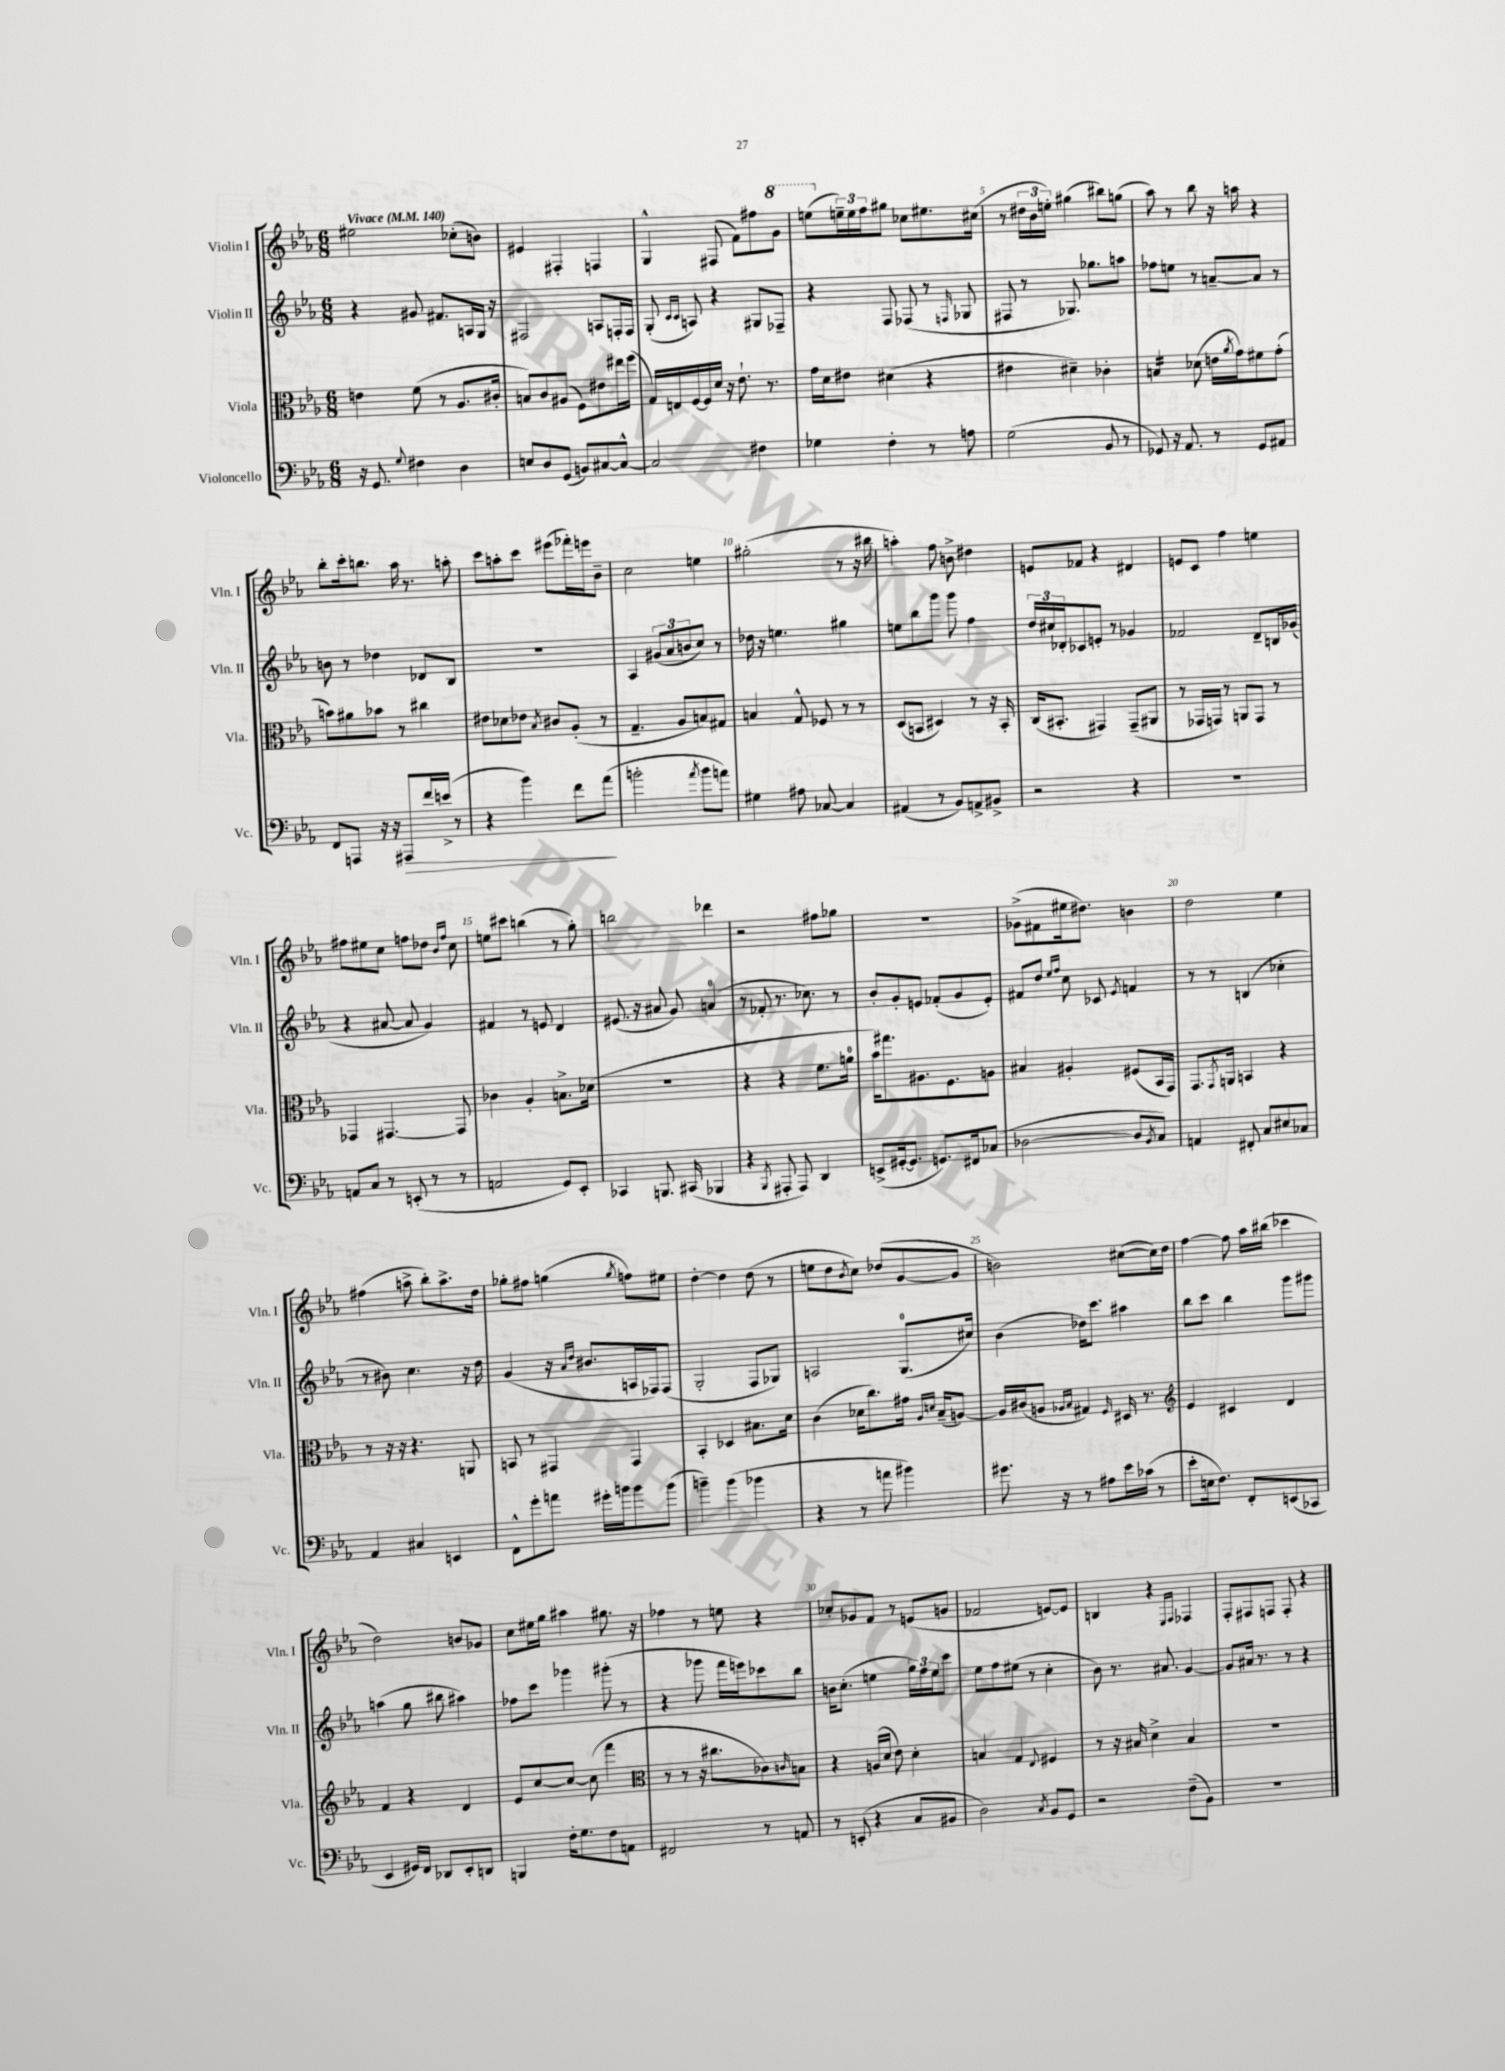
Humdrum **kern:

**kern	**kern	**kern	**kern
*staff4	*staff3	*staff2	*staff1
*clefF4	*clefC3	*clefG2	*clefG2
*k[b-e-a-]	*k[b-e-a-]	*k[b-e-a-]	*k[b-e-a-]
*M6/8	*M6/8	*M6/8	*M6/8
*MM140	*MM140	*MM140	*MM140
16r	4e	4r	2ee#
8.GG	.	.	.
8qqG	.	.	.
4F#	(8f	8g#	.
.	8r	8.f#	.
4D	8.A-	.	(8cc-'
.	.	16A	.
.	.	16G	8b)
.	16c#'	16r	.
=	=	=	=
8E	8B)	2F#	4e#
8D	8c	.	.
(8GG	(8A#	.	4F#'
8BB)	8F)	.	.
[8C#	8e#	8A	4F
8C#^^_	16ee#	16F'	.
.	(16ff	16F	.
=	=	=	=
2C#]	16G)	(8G'	4G^^
.	16E	.	.
.	.	16qqc	.
.	.	16qqc	.
.	[16F	8A)	.
.	16F]	.	.
.	16d	4r	(8F#
.	16r	.	.
.	8.e-`	.	8f)
4F#	.	8G#	8ff#
.	8.r	.	.
.	.	8F-~	8gg
=	=	=	=
4G-	16g	4r	(8eee
.	16d	.	.
.	8e#	.	24ee~)
.	.	.	24ee
.	.	.	24ff
4F'	(4d#	8F	8gg#
.	.	(8F-	8cc-
8r	4r	8r	8.ee#
.	.	16qqF	.
8A	.	8G-	.
.	.	.	(16cc#
=	=	=	=
(2G	4e#	8F#	8r
.	.	8r	24dd#
.	.	.	24b-
.	.	.	24ee')
.	4d#~)	8.G-)	(4gg#
.	.	8.gg-	.
8BB-	4c-'	.	8bb#)
8r	.	8aa	(8gg
=	=	=	=
8GG-)	4B	8ff-	8aa-)
16r	.	8ee	8r
8.AA-	.	.	.
.	(8d-	8r	8bb-
8r	16e	[8a~	16r
.	8qa-	.	.
.	16g)	.	16aa
8GG-	8f#	8a]	4r
8AA#	(8g'	8r	.
=	=	=	=
8FF	8b)	8b	8bb-'
8AAA	8a#	8r	16ccc'
.	.	.	8.bb
16r	8b-	4dd-	.
16r	.	.	.
8AAA#	8r	.	16aa-
.	.	.	8.r
16f	4cc#	8d-	.
(16e^	.	.	.
8r	.	8B-	8aa'
=	=	=	=
4r	8e#	2.r	8ccc
.	8d-	.	8aa'
4b-)	8e-	.	8ccc
.	8qB-	.	.
.	8c#	.	(8eee#
8f	(8A-'	.	16fff-')
.	.	.	16eee
(8a-	8r	.	8b-~
=	=	=	=
2b'	4.G~	4A-	2cc
.	.	(12g#	.
.	.	12a-	.
.	8A-	.	.
.	.	12b	.
8qa-	.	.	.
8b	8B)	8cc)	4ee
8a)	8G#	8r	.
=	=	=	=
4G#	4B	16dd-	(2gg#'
.	.	16r	.
.	.	4.ee	.
8A#	8G^^	.	.
[8C-	8F-	.	.
4C-]	8r	4gg#	8r
.	8r	.	16r
.	.	.	16bb#
=	=	=	=
(4AA#	(8D	8ee	4aa')
.	8BB	8bb-	.
8r	4D#)	8ggg	8ff
8BB-)	.	8ggg	8b^
8AA^	8r	4ff	4dd#
8BB#^	16r	.	.
.	16BB'	.	.
=	=	=	=
2r	(16C	24dd	8e
.	.	24cc#	.
.	8.BB#'	.	.
.	.	24d-'	.
.	.	8c-	8f-
.	4GG#)	8e'	4r
.	.	8r	.
4r	(8GG#~	4g-	4d#
.	8AA#	.	.
=	=	=	=
2.r	8r	2f-	8e
.	16GG-	.	8c
.	16GG)	.	.
.	8r	.	4ff
.	8AA	.	.
.	8GG	8d~	4ee
.	8r	16B	.
.	.	(16g-	.
=	=	=	=
8AA	4GG-	4r	8ff#
8C	.	.	8ee#
8r	[4.GG#	[8a#	8cc
(8EE'	.	8a#]	8ff
8r	.	4g)	8dd-
.	.	.	16qqb-
.	.	.	16qqff
8r	8GG#]	.	8cc
=	=	=	=
2AA	4c-	4f#	8ee
.	.	.	8ccc#
.	4A-'	8r	(4bb
.	.	8e	.
8GG)	8.B^	4d	8r
8EE-'	.	.	8gg')
.	(16d-	.	.
=	=	=	=
4CC-	2.r	(8.e#	2bb
.	.	16r	.
8.BBB	.	8a#	.
.	.	8g)	.
(16CC#	.	.	.
4BBB-	.	(4a	4ddd-
=	=	=	=
4r	4r	8r	2r
.	.	8f-'	.
8qBBB-	.	.	.
8AAA#'	4r	8.r	.
8AAA#)	.	.	.
.	.	8.cc-)	.
4DD	8.f	.	8ff#
.	.	8r	8gg-
.	16a	.	.
=	=	=	=
(8EE^	16b-)	8b-'	2.r
.	8.gg#	.	.
[16GG#'	.	8g'	.
8.GG#]	.	.	.
.	8.A#	8e	.
8.GG)	.	(8f-'	.
.	8.F	.	.
.	.	8g	.
16FF#	.	.	.
(8C-	8A	8e')	.
=	=	=	=
[2D-	4B#	8f#	(8g-^
.	.	8dd	8f#
.	.	16qqee-	.
.	.	16qqff	.
.	4A#'	8cc	16ee#
.	.	.	8.dd#)
.	.	8c-	.
.	.	8qe-	.
8D-]	(8F#	4f	4b
8qBB-	.	.	.
8C)	16BB-	.	.
.	16GG)	.	.
=	=	=	=
4AA	8.GG	8r	2dd
.	.	8r	.
.	8qGG	.	.
.	16AA	.	.
8FF#'	4BB	(4B	.
8C	.	.	.
8E#	4r	4cc-'	4ee-
8C-	.	.	.
=	=	=	=
4AA-	8r	8r	(4ff#
.	16r	8b#)	.
.	16r	.	.
4C#	4.r	4.cc	8aa^
.	.	.	8bb-')
4EE	.	.	8.aa^
.	8AA	16r	.
.	.	16dd	16dd
=	=	=	=
8FF^^	8BB	(4g	8gg-'
8g'	8r	.	8ff#
8a	4GG#	16r	(4gg
.	.	16qqa-	.
.	.	16qqdd	.
.	.	8.b#	.
16g#'	.	.	.
16b	.	.	.
.	.	.	8qgg
8b	4GG#	16A	8ff)
.	.	16F-)	.
(8b	.	(8F-	8ee#
=	=	=	=
4b~)	4BB-'	2G'	[4dd'
(4b	4D-	.	4dd]
4b-	8.B#	8F	(8dd
.	.	8G-)	8r
.	16d	.	.
=	=	=	=
4r	(4c	2A	8ee
.	.	.	8dd
.	.	.	8qb-
8r	16d-	.	8cc)
.	8.cc)	.	.
8a	.	.	(8dd-
4b#)	16g#	(8.G	[8g
.	16qqA-	.	.
.	16qqd	.	.
.	(16B-~	.	.
.	[8A)	.	8g]
.	.	16cc#)	.
=	=	=	=
8.g#	16A]	(4b-	2b)
.	(16c#	.	.
.	8A	.	.
16r	.	.	.
.	16qqA-	.	.
.	16qqB-	.	.
8r	4G#)	16dd-)	.
.	.	8.ccc	.
8A#	.	.	.
.	16qqF	.	.
16e-	16D#	4aa#	([8cc#
(16c-	8.r	.	.
8r	.	.	16cc#])
.	.	.	16dd
=	=	=	=
*	*clefG2	*	*
8e-'	4e-	8bb-	[4ff
16E	.	8ccc	.
8.F)	.	.	.
.	4c#	4bb-	8ff]
8FF'	.	.	16aa-
.	.	.	(16bb#
(8EE	4d	8ggg	4ccc-
8CC-	.	8ggg#	.
=	=	=	=
4EE-	4f	(4aa	2dd)
16GG#)	4r	8gg	.
16FF	.	.	.
8DD-	.	8bb#	.
8EE-'	4d	4aa#)	8b
8DD	.	.	8g-
=	=	=	=
4BBB	8e-	8ff-	8cc
.	[8cc	8ccc	16ee#
.	.	.	16gg
16F'	8cc_	4ggg-	4aa#
8.G	.	.	.
.	(8cc]	.	.
8F	4fff	(8ggg#'	8.gg#
8AA	.	8r	.
.	.	.	16r
=	=	=	=
*	*clefC3	*	*
2FF#	8r	4r	4ff-
.	8r	.	.
.	16r	8ggg-	8r
.	8.cc#	.	.
.	.	16fff	8ee
.	.	16eee)	.
8r	8c-)	8ccc-	4r
.	16qqc	.	.
8AA	8B	8bb-	.
=	=	=	=
8r	4r	16b	8cc-'
.	.	(8.cc'	.
(8EE'	.	.	8g-
4r	(16A	4ee	8f
.	16d	.	.
.	8e-)	.	8r
8C	4d'	24gg)	(8e
.	.	24ff	.
.	.	24ee	.
8BB#	.	8ccc	8g
=	=	=	=
2D)	4B	8ee-	2f-
.	.	8ff	.
.	4G	(8ee#	.
.	.	8r	.
8qC	8qqE-	.	.
8BB-	4F#	4cc'	[8e)
8GG	.	.	8e]
=	=	=	=
2r	8r	8b-)	4B
.	16r	8.r	.
.	16B#	.	.
.	4d^	.	4r
.	.	8.a#	.
.	.	.	16qqE-
.	.	.	16qqF
(8F~	4B#	[4g	4F-
8BB-)	.	.	.
=	=	=	=
2.r	2.r	8g]	8F'
.	.	16a#	8F#
.	.	8.r	.
.	.	.	8F
.	.	8r	8F'
.	.	4r	4r
==	==	==	==
*-	*-	*-	*-
